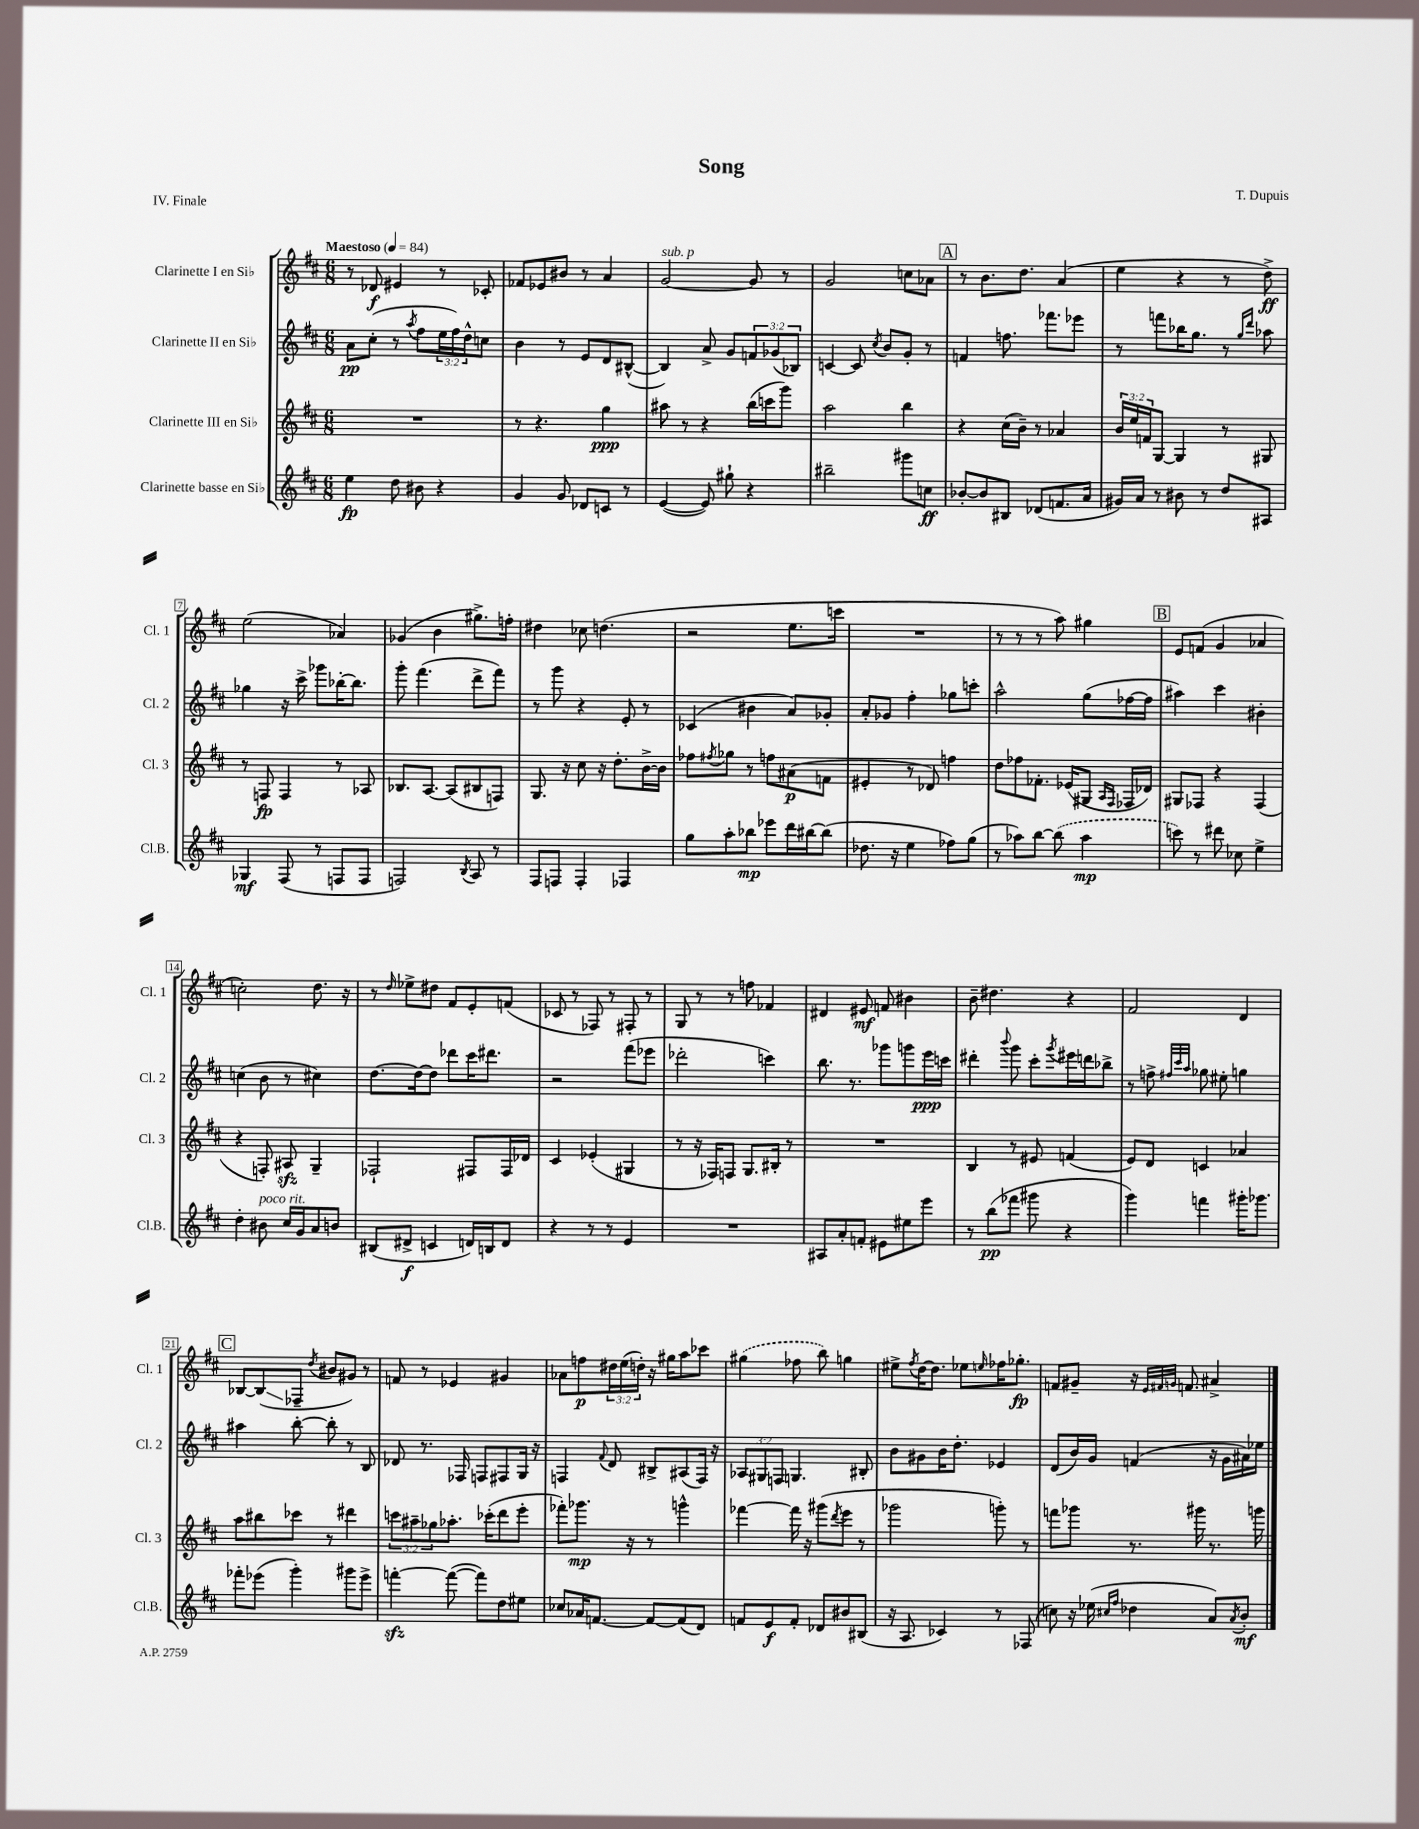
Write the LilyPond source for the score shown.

\header { title = "Song" composer = "T. Dupuis" piece = "IV. Finale" }
<<
\new StaffGroup <<
\new Staff = "s0" \with { instrumentName = "Clarinette I en Sib" shortInstrumentName = "Cl. 1" } {
    \clef treble \key d \major \numericTimeSignature \time 6/8 \override Staff.TupletNumber.text = #tuplet-number::calc-fraction-text \tempo "Maestoso" 4 = 84
    r8 des'8\f eis'4 r8 ces'8-. |
    fes'8 ees'8 bis'8 r8 a'4 |
    g'2~^\markup { \italic "sub. p" } g'8 r8 |
    g'2 c''8 aes'8 |
    \mark \markup { \box "A" } r8 b'8. d''8. a'4( |
    e''4 r4 r8 d''8->\ff) |
    e''2( aes'4) |
    ges'4( b'4 gis''8.->) f''16-. |
    dis''4 ces''8 d''4.( |
    r2 e''8. c'''16 |
    R2. |
    r8 r8 r8 a''8) gis''4 |
    \mark \markup { \box "B" } e'8 f'8( g'4 aes'4 |
    c''2-.) d''8. r16 |
    r8 \grace { d''16 } ees''8-> dis''8 fis'8 e'8-. f'8( |
    ces'8 r8 fes8) r8 fis8-. r8 |
    g8 r8 r8 f''8 fes'4 |
    dis'4 eis'8\mf f'8 bis'4 |
    b'8-- dis''4. r4 |
    fis'2 d'4 |
    \mark \markup { \box "C" } bes8~ bes8\glissando( fes8-- \acciaccatura { d''8 } bis'8 gis'8) r8 |
    f'8 r8 ees'4 gis'4 |
    aes'8 f''8\p \tuplet 3/2 { dis''16 e''16( d''16-.) } r16 gis''16 a''8 ces'''8 |
    \once \slurDashed gis''4( fes''8 b''8) g''4 |
    eis''8-> \acciaccatura { fis''8 } d''16~ d''8. ees''8 \grace { e''16 } fes''16 ges''8.-.\fp |
    f'8 gis'8-- r16 \grace { e'32 fis'32 g'32 } f'8. ais'4-> \bar "|." |
}
\new Staff = "s1" \with { instrumentName = "Clarinette II en Sib" shortInstrumentName = "Cl. 2" } {
    \clef treble \key d \major \numericTimeSignature \time 6/8 \override Staff.TupletNumber.text = #tuplet-number::calc-fraction-text
    a'8\pp cis''8-.( r8 \acciaccatura { a''8 } fis''8 \tuplet 3/2 { e''16 fis''16) d''16-^ } c''8 |
    b'4 r8 e'8 d'8 bis8~-^( |
    bis4) a'8-> g'8 \tuplet 3/2 { f'8 ges'8( bes8) } |
    c'4~ c'8 \acciaccatura { cis''8 } b'8 g'8-. r8 |
    \mark \markup { \box "A" } f'4 f''8. fes'''8. ees'''8 |
    r8 f'''8 bes''16 g''8. r8 \grace { g''16 d'''16 } aes''8 |
    ges''4 r16 cis'''16-> ges'''8 bes''16~-. bes''8. |
    g'''8-. fis'''4.( d'''8-> fis'''8) |
    r8 g'''8 r4 e'8-. r8 |
    ces'4( bis'4 a'8) ges'8-. |
    a'8-. ges'8 fis''4-. ges''8 c'''8-. |
    a''2-^ g''8( fes''16~ fes''16 |
    \mark \markup { \box "B" } ais''4) cis'''4 bis'4-. |
    c''4( b'8 r8 cis''4) |
    d''8.~ d''16~ d''8 des'''8 cis'''16 dis'''8. |
    r2 fis'''8( ees'''8 |
    des'''2-. c'''4) |
    b''8. r8. ges'''8 g'''8 e'''16\ppp c'''16 |
    dis'''4-. \appoggiatura { b'''8 } g'''8 cis'''8-. \acciaccatura { g'''8 } eis'''16 d'''16 bes''8-> |
    r8 f''8-> \grace { fis''32 cis'''32 a''32 } ges''8 eis''8-. g''4 |
    \mark \markup { \box "C" } ais''4 b''8~-. b''8-. r8 b8 |
    des'8 r8. fes16 f8 fis8 g16 r16 |
    f4 \appoggiatura { fis'8 } d'8 bis8-> ais8( f16) r16 |
    \tuplet 3/2 { aes8 gis8 f8 } g4. bis8-. |
    b'8 gis'8 b'16 d''8.-. ees'4 |
    d'8( b'16) g'16 f'4( r16 g'16 ais'16) ees''16 \bar "|." |
}
\new Staff = "s2" \with { instrumentName = "Clarinette III en Sib" shortInstrumentName = "Cl. 3" } {
    \clef treble \key d \major \numericTimeSignature \time 6/8 \override Staff.TupletNumber.text = #tuplet-number::calc-fraction-text
    R2. |
    r8 r4. g''4\ppp |
    ais''8 r8 r4 b''16( c'''16 g'''8) |
    a''2 b''4 |
    \mark \markup { \box "A" } r4 cis''16( b'16--) r8 aes'4 |
    \tuplet 3/2 { b'16 e''16 f'16 } g8~ g4 r8 gis8 |
    r8 f8\fp f4 r8 aes8 |
    bes8. a8.~ a8( bis8 f8) |
    g8. r16 cis''8 r16 d''8.-. b'16~-> b'16 |
    fes''8 \acciaccatura { fis''8 } ges''8 r8 f''8 ais'8\p( f'8 |
    eis'4-. r8 des'8) f''4 |
    d''8 fes''8 fes'8.-. ees'16( gis8 \grace { a16 fis16 } fes16 des'16) |
    \mark \markup { \box "B" } gis8 fes8 r4 fes4( |
    r4 f8-.) ais8\sfz g4-- |
    fes2-! fis8 fis16 des'16 |
    cis'4 ees'4-.( gis4 |
    r8 r16 fes16) f8 g8. bis16-. r8 |
    R2. |
    b4 r8 eis'8 f'4( |
    e'8) d'8 c'4 aes'4 |
    \mark \markup { \box "C" } a''8 bis''8 ces'''8 r8 dis'''4 |
    \tuplet 3/2 { c'''8 ais''8-- ges''8 } aes''8.-. ces'''16-.( d'''8 e'''8-. |
    fes'''8-.) ges'''8.\mp r16 r8 g'''4-^ |
    fes'''4~ fes'''16 r16 gis'''8( \acciaccatura { d'''8 } e'''8 r8 |
    ges'''2 g'''8-.) r8 |
    f'''8 ges'''8 r8. gis'''16 r8. g'''16 \bar "|." |
}
\new Staff = "s3" \with { instrumentName = "Clarinette basse en Sib" shortInstrumentName = "Cl.B." } {
    \clef treble \key d \major \numericTimeSignature \time 6/8
    e''4\fp d''8 bis'8 r4 |
    g'4 g'8 des'8 c'8 r8 |
    e'4~( e'8) gis''8-! r4 |
    bis''2-- gis'''8 c''8\ff |
    \mark \markup { \box "A" } bes'8~-. bes'8 bis8 des'8( f'8. a'16 |
    gis'16) a'16 r8 bis'8 r8 d''8 ais8 |
    ges4\mf fis8( r8 f8 f8 |
    f2) \acciaccatura { b8 } a8 r8 |
    fis8 f8 f4-. fes4 |
    g''8 a''8-. bes''8\mp ees'''8 d'''16 bis''16~ bis''8( |
    des''8. r16 e''4 fes''8) g''8( |
    r8 aes''8) b''8~ \once \slurDashed b''8( aes''4\mp |
    \mark \markup { \box "B" } c'''8) r8 dis'''8 ces''8 e''4-> |
    d''4-. bis'8^\markup { \italic "poco rit." } cis''16 g'16 a'8 b'8 |
    bis8( dis'8->\f c'4 d'16) b16 d'8 |
    r4 r8 r8 e'4 |
    R2. |
    ais8 a'8-. f'8-. eis'8 eis''8 e'''8 |
    r8 b''8\pp( fes'''8 gis'''8 r4 |
    g'''4) f'''4 gis'''16-. ges'''8. |
    \mark \markup { \box "C" } fes'''8-. ees'''8( g'''4-.) gis'''8 ees'''8-> |
    f'''4~-.\sfz f'''8~( f'''8) d''8 eis''8 |
    ces''8 aes'16 f'8.~ f'8~ f'8( d'8) |
    f'8 e'8\f f'8-. des'8 bis'8 bis8( |
    r16 a8. ces'4) r8 fes8( |
    c''8) r16 ees''16( \grace { cis''16 fis''16 } des''4 a'8) \acciaccatura { a'8 } b'8-.\mf \bar "|." |
}
>>
>>
\layout { \context { \Score \override BarNumber.stencil = #(make-stencil-boxer 0.1 0.3 ly:text-interface::print) } }
